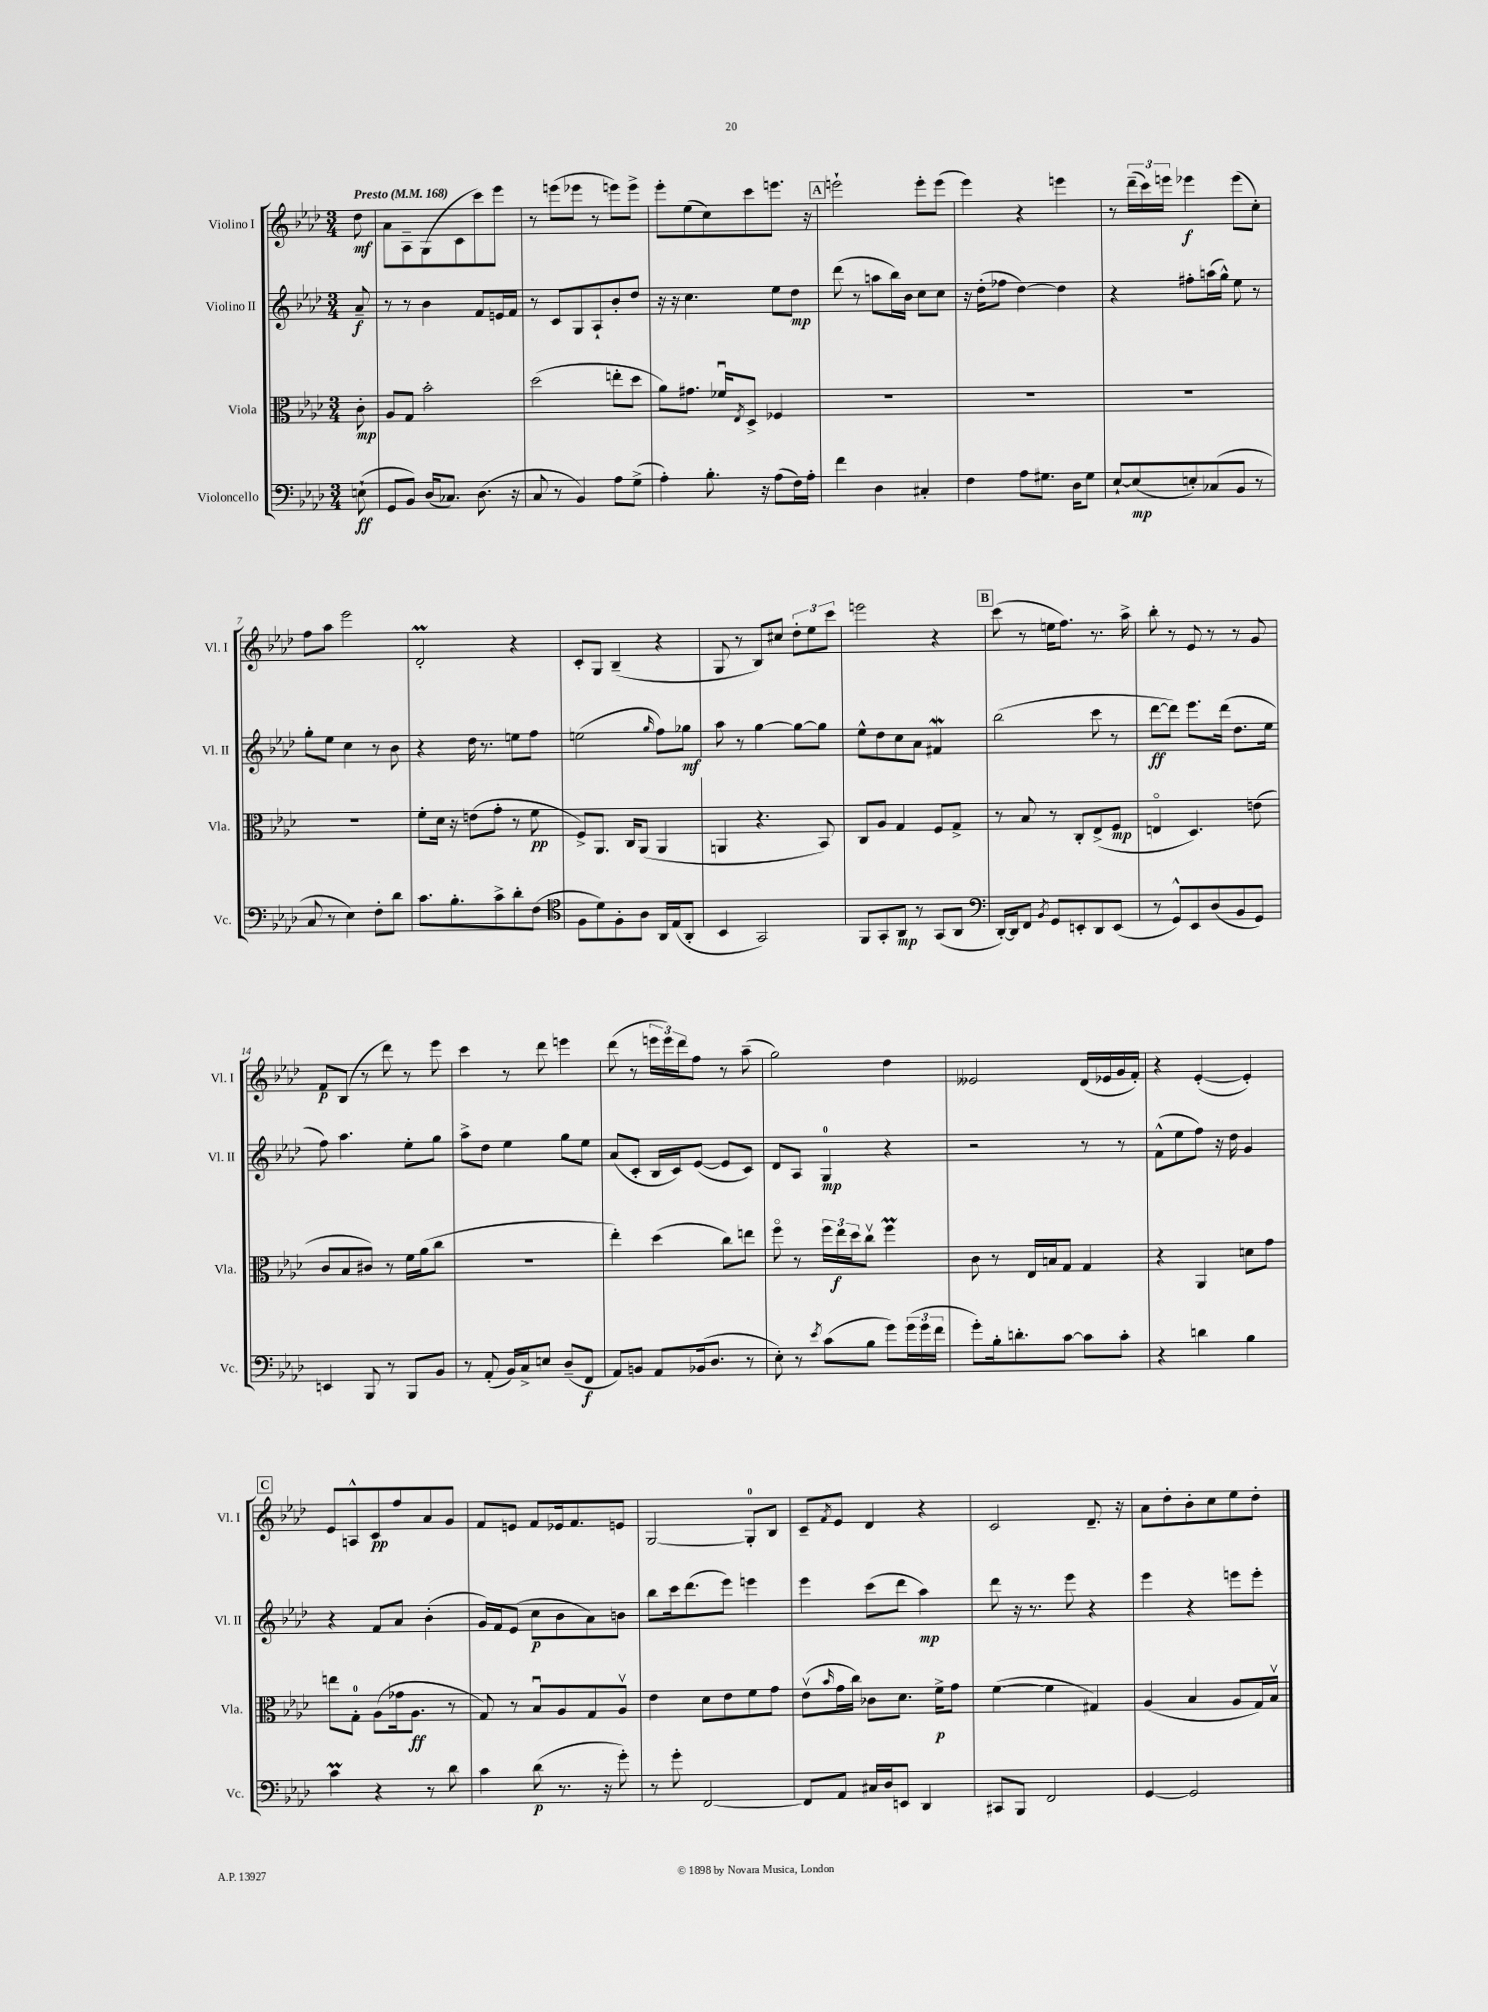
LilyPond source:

<<
\new StaffGroup <<
\new Staff = "s0" \with { instrumentName = "Violino I" shortInstrumentName = "Vl. I" } {
    \clef treble \key aes \major \numericTimeSignature \time 3/4 \partial 8 \tempo "Presto" 4 = 168
    des''8\mf |
    aes'8 aes8-- g8( c'8 c'''8) ees'''8 |
    r8 e'''8( ees'''8 r8 e'''8) e'''8-> |
    ees'''8-. ees''8( c''8) c'''8 e'''8. r16 |
    \mark \markup { \box "A" } e'''2-! e'''8-. e'''8( |
    ees'''4) r4 e'''4 |
    r8 \tuplet 3/2 { des'''16--( c'''16) e'''16 } ees'''4\f ees'''8( c''8-.) |
    f''8 aes''8 ees'''2 |
    des'2-.\prall r4 |
    c'8-. g8 bes4--( r4 |
    g8 r8 bes8) cis''8 \tuplet 3/2 { des''8-. ees''8 c'''8 } |
    e'''2 r4 |
    \mark \markup { \box "B" } c'''8( r8 e''16 f''8.) r8. aes''16-> |
    bes''8-. r8 ees'8 r8 r8 g'8 |
    f'8\p bes8( r8 des'''8) r8 ees'''8 |
    c'''4 r8 des'''8 e'''4 |
    des'''8( r8 \tuplet 3/2 { e'''16 e'''16) des'''16 } f''8 r8 aes''8--( |
    g''2) des''4 |
    eeses'2 des'16( ees'16 g'16 f'16-.) |
    r4 ees'4~-.( ees'4-.) |
    \mark \markup { \box "C" } ees'8 a8-^ c'8\pp f''8 aes'8 g'8 |
    f'8 e'8 f'8 ees'16 f'8. e'8 |
    g2~ g8-0-. bes8 |
    c'8-- \acciaccatura { f'8 } ees'8 des'4 r4 |
    c'2 des'8.-- r16 |
    aes'8 des''8-. bes'8-. c''8 ees''8 des''8-. \bar "|." |
}
\new Staff = "s1" \with { instrumentName = "Violino II" shortInstrumentName = "Vl. II" } {
    \clef treble \key aes \major \numericTimeSignature \time 3/4 \partial 8
    aes'8--\f |
    r8 r8 bes'4 f'8 e'16 f'16 |
    r8 c'8 g8 aes8-! bes'8-. des''8 |
    r16 r16 c''4. ees''8 des''8\mp |
    \mark \markup { \box "A" } des'''8( r8 a''8 bes''16) bes'16 c''8 c''8 |
    r16 des''16-.( fes''8 des''4~) des''4 |
    r4 fis''8-. a''16( g''16-^) ees''8 r8 |
    g''8-. ees''8 c''4 r8 bes'8 |
    r4 des''16 r8. e''8 f''8 |
    e''2( \grace { g''16 } f''8) ges''8\mf |
    aes''8 r8 g''4~ g''8~ g''8 |
    ees''8-^ des''8 c''8 aes'8 fis'4\mordent |
    \mark \markup { \box "B" } bes''2( c'''8 r8 |
    des'''8~\ff des'''8) ees'''8. des'''16( des''8. ees''16 |
    f''8) aes''4. ees''8-. g''8 |
    aes''8-> des''8 ees''4 g''8 ees''8 |
    aes'8( c'8-. bes16 c'16) ees'8~( ees'8 c'8) |
    des'8 aes8 g4-0\mp r4 |
    r2 r8 r8 |
    f'8-^( ees''8 f''8) r16 des''16 g'4 |
    \mark \markup { \box "C" } r4 f'8 aes'8 bes'4-.( |
    g'16) f'16 ees'8( c''8\p bes'8 aes'8) b'8 |
    bes''8 c'''16 des'''8.( ees'''8) e'''4 |
    ees'''4 c'''8( des'''8 aes''4\mp) |
    des'''8 r16 r8. ees'''8 r4 |
    ees'''4 r4 e'''8 e'''8-. \bar "|." |
}
\new Staff = "s2" \with { instrumentName = "Viola" shortInstrumentName = "Vla." } {
    \clef alto \key aes \major \numericTimeSignature \time 3/4 \partial 8
    c'8-.\mp |
    aes8 g8 bes'2-. |
    des''2( e''8-. des''8 |
    aes'8) gis'8. fes'16\downbow \acciaccatura { ees8 } des8-> fes4 |
    \mark \markup { \box "A" } R2. |
    R2. |
    R2. |
    R2. |
    f'8-. des'16 r16 e'8( g'8-. r8 f'8\pp |
    f8->) aes,8. c16 aes,8( aes,4 |
    a,4 r4. bes,8) |
    c8 aes8 g4 f8 g8-> |
    \mark \markup { \box "B" } r8 bes8 r8 c8-. ees8->( f8\mp |
    e4\flageolet des4.) e'8( |
    c'8 bes8 cis'8) r8 f'16 aes'16( c''8 |
    R2. |
    ees''4-.) des''4( c''8) e''8 |
    f''8\flageolet r8 \tuplet 3/2 { f''16 ees''16\f des''16 } c''8\upbow f''4\prall |
    c'8 r8 ees16 b16 g8 g4 |
    r4 aes,4 d'8 g'8 |
    \mark \markup { \box "C" } e''8 g8-0-. aes8( ges'16 aes8.\ff r8 |
    g8) r8 bes8\downbow aes8 g8 aes8\upbow |
    ees'4 des'8 ees'8 f'8 g'8 |
    ees'8\upbow( \grace { bes'16 } g'16 c''16) ces'8 des'8. f'16->\p g'8 |
    f'4~( f'4 gis4) |
    aes4( bes4 aes8 g16) bes16\upbow \bar "|." |
}
\new Staff = "s3" \with { instrumentName = "Violoncello" shortInstrumentName = "Vc." } {
    \clef bass \key aes \major \numericTimeSignature \time 3/4 \partial 8
    e8-!\ff( |
    g,8 bes,8) des16( ces8.) des8.( r16 |
    c8 r8 bes,4) aes8 g8->( |
    aes4-.) bes8.-. r16 aes8( f16) aes16-. |
    \mark \markup { \box "A" } f'4 des4 cis4-. |
    f4 aes8 gis8. des16 gis8 |
    ees8~-! ees8\mp( e8-.) ces8( bes,8 r8 |
    c8 r8 ees4) f8-. des'8 |
    c'8. bes8.-. c'8-> des'8-. f8( |
    \clef tenor f8 des'8) f8-. aes8 aes,16 ees16( aes,8-. |
    bes,4 g,2) |
    f,8 g,8-. aes,8\mp r8 g,8( aes,8 |
    \mark \markup { \box "B" } \clef bass des,16~-.) des,16 f,8 \acciaccatura { bes,8 } g,8 e,8-. des,8 e,8( |
    r8 g,8-^) ees,8 des8( bes,8 g,8) |
    e,4 bes,,8 r8 bes,,8 bes,8 |
    r8 aes,8-.( bes,16) c16-> e8 des8--( f,8\f |
    aes,8) b,8 aes,8 bes,16( des8. r8 |
    ees8-.) r8 \acciaccatura { ees'8 } c'8( bes8 g'8) \tuplet 3/2 { g'16( g'16 f'16 } |
    g'8-.) bes16-. d'8.-. c'8~ c'8 c'8-. |
    r4 d'4 bes4 |
    \mark \markup { \box "C" } c'4\prall r4 r8 des'8 |
    c'4 des'8\p( r8. r16 g'8-.) |
    r8 g'8-. f,2~ |
    f,8 aes,8 cis16 des16 e,8 des,4 |
    cis,8 bes,,8 f,2 |
    g,4~ g,2 \bar "|." |
}
>>
>>
